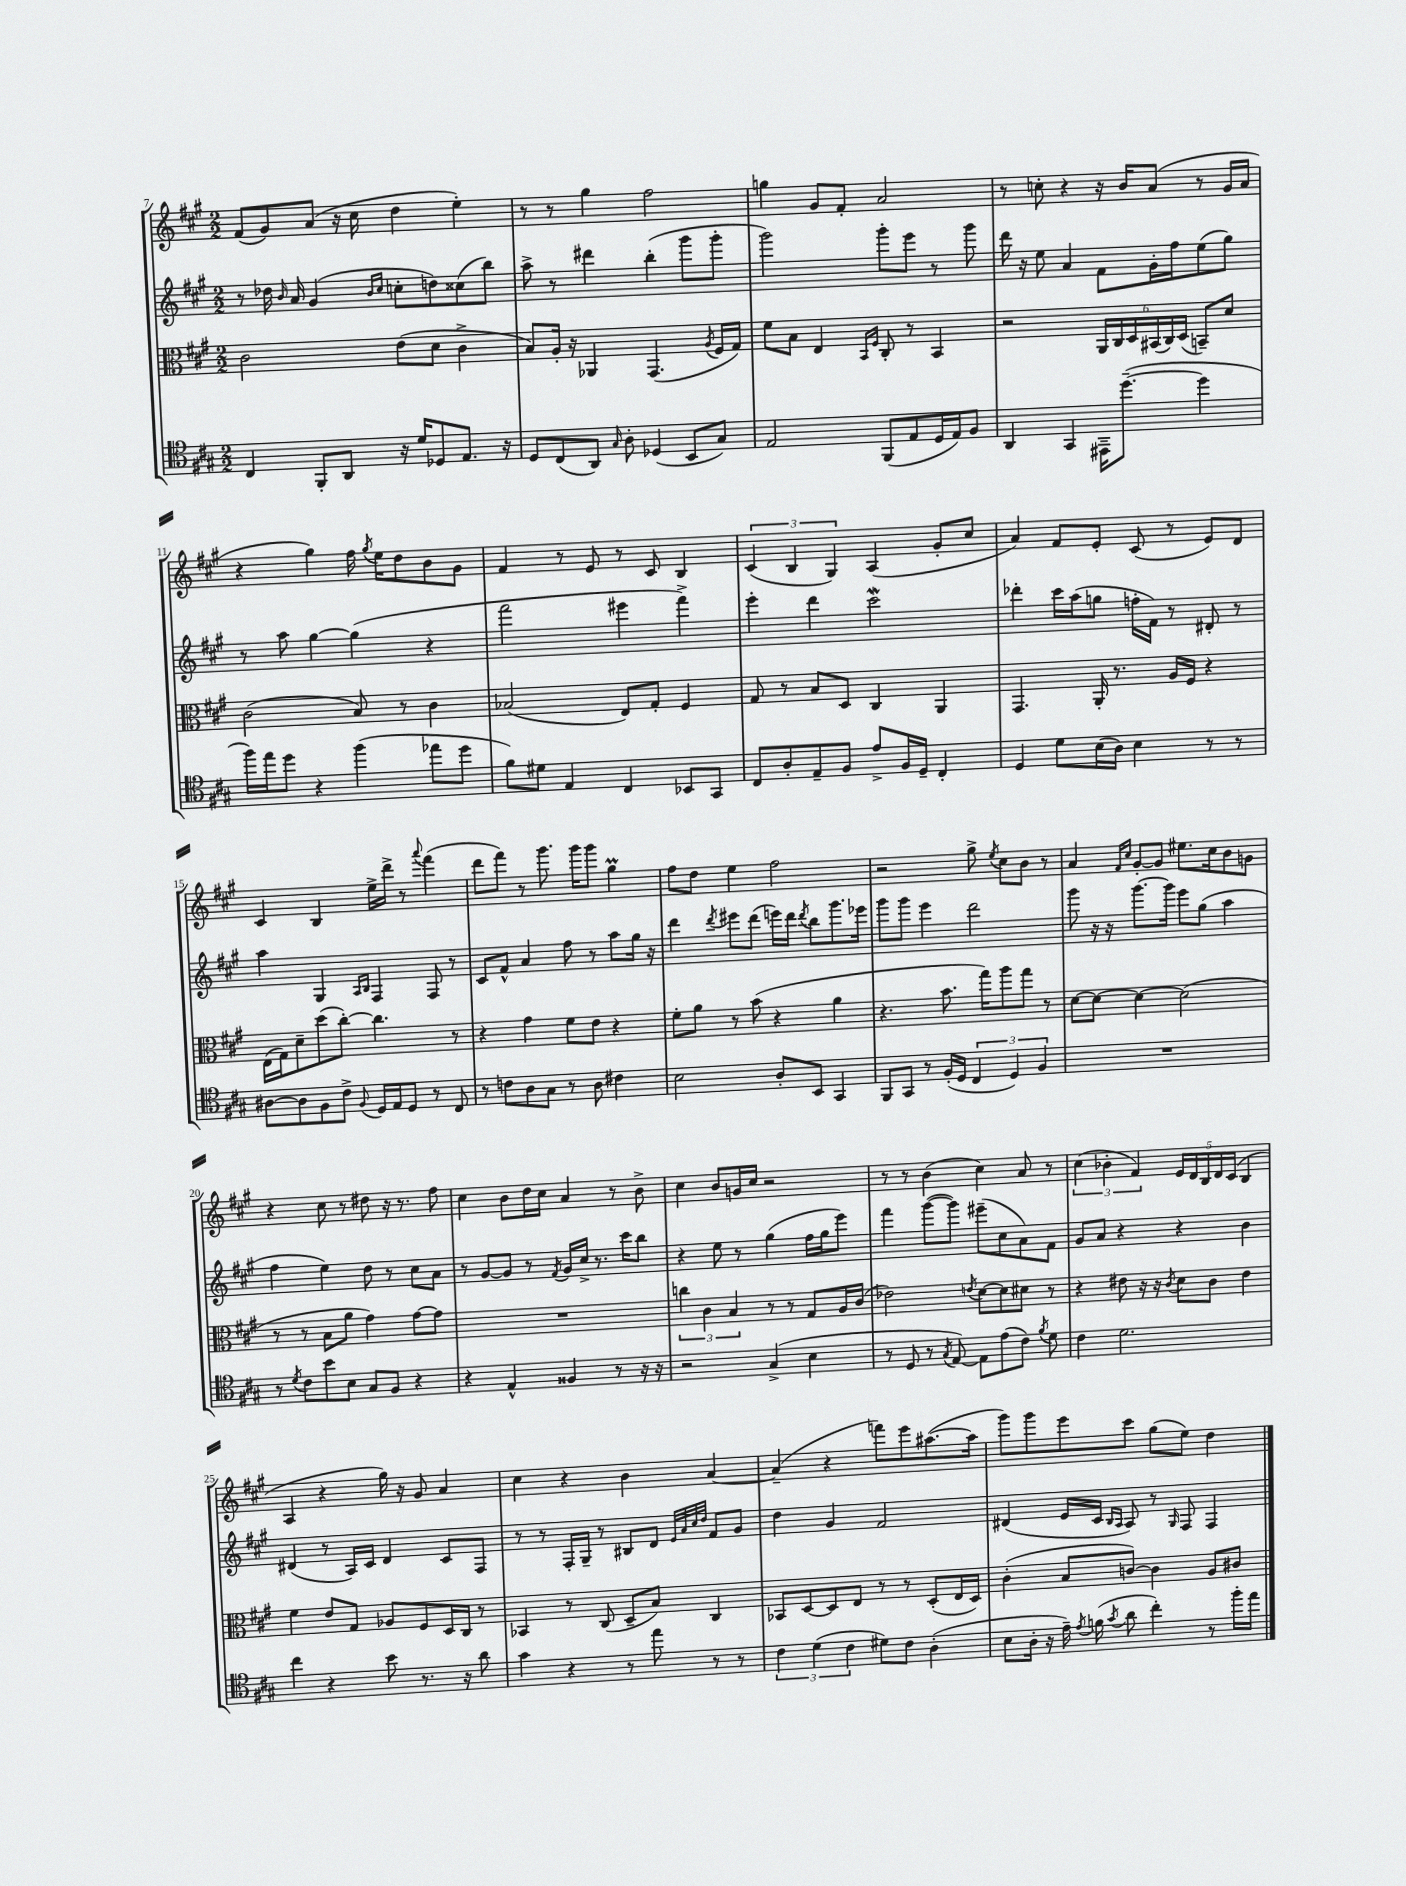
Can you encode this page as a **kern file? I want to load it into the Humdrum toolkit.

**kern	**kern	**kern	**kern
*staff4	*staff3	*staff2	*staff1
*clefC4	*clefC3	*clefG2	*clefG2
*k[f#c#g#]	*k[f#c#g#]	*k[f#c#g#]	*k[f#c#g#]
*M2/2	*M2/2	*M2/2	*M2/2
4C#/	2c#\	8r	(8f#/L
.	.	16dd-\	8g#/)
.	.	16qqb/	.
.	.	16a/	.
8FF#'/L	.	(4g#/	(8a/J
8AA/J	.	.	16r
.	.	.	16cc#\
.	.	16qqb/LL	.
.	.	16qqcc#/JJ	.
16r	(8e\L	8cc'\L	4dd\
16d/LK	.	.	.
8D-/	8d\J	8dd\)	.
8.E/J	4c#^\	(8cc##\	4ee'\)
.	.	8bb\J)	.
16r	.	.	.
=	=	=	=
8D/L	8B/L)	8aa^\	8r
(8C#/	16A'/Jk	8r	8r
.	16r	.	.
8AA/J)	4AA-/	4ddd#\	4gg#\
16qqG#/	.	.	.
8A'\	.	.	.
(4D-/	(4.GG#/	(4bb'\	2ff#\
8BB/L	.	8ggg#\L	.
.	8qA/	.	.
8G#/J)	16F#/LL	8ggg#'\J	.
.	16G#/JJ)	.	.
=	=	=	=
2E/	8f#\L	2ggg#\)	4gg\
.	8B\J	.	.
.	4E/	.	8g#/L
.	.	.	8f#'/J
.	16qqBB/LL	.	.
.	16qqF#/JJ	.	.
(8FF#/L	8C#'/	8ggg#'\L	2a/
8E/	8r	8eee\J	.
16D/L	4BB/	8r	.
16E/J)	.	.	.
8F#/J	.	8ggg#\	.
=	=	=	=
4AA/	2r	16ddd\	8r
.	.	16r	.
.	.	8ee\	8cc'\
4GG#/	.	4a/	4r
16EE#~\LK	24AA/LL	8f#\L	16r
.	24C#/	.	.
([8.dd~\J	.	.	16b/LK
.	24D/	.	.
.	(24BB#/	16g#'\L	(8a/J
.	24C#/)	.	.
.	.	16ff#\J	.
.	(24D/JJ	.	.
4dd\]	8BB~/L)	(8ee\	8r
.	8d/J	8gg#\J)	16g#/LL
.	.	.	16a/JJ
=	=	=	=
16ff#\LL)	(2c#\	8r	4r
16ee\J	.	.	.
8dd\J	.	8aa\	.
4r	.	[4gg#\	4gg#\)
(4ff#\	8B/)	(4gg#\]	16ff#\
.	.	.	8qgg#/
.	.	.	16ee\LK
.	8r	.	8dd\
8ee-\L	4c#\	4r	8b\
8dd\J	.	.	8g#\J
=	=	=	=
8f#\L)	(2B-/	2fff#\	4f#/
8d#\J	.	.	.
4E/	.	.	8r
.	.	.	8e/
4C#/	8E/L)	4eee#\	8r
.	8G#'/J	.	8c#/
8BB-/L	4F#/	4fff#^\)	4B/
8GG#/J	.	.	.
=	=	=	=
8C#/L	8G#/	4eee'\	(6c#/
8A'/	8r	.	.
.	.	.	6B/
8E~/	8B/L	4ddd\	.
.	.	.	6G#/)
8F#/J	8D/J	.	.
8e^/L	4C#/	2ccc#\	(4A/
16F#/L	.	.	.
16D~/JJ	.	.	.
4C#'/	4AA/	.	8g#'/L
.	.	.	8cc#/J
=	=	=	=
4D/	4.GG#/	4ddd-'\	4a/)
8d\L	.	16ccc#\LL	8f#/L
.	.	(16aa\J	.
(16B\L	16AA'/	8gg\J	8e'/J
16A\JJ)	8.r	.	.
4B\	.	16ff'\LL	(8c#/
.	.	16f#\JJ)	.
.	16A/LL	8r	8r
.	16F#/JJ	.	.
8r	4r	8d#'/	8e/L)
8r	.	8r	8d/J
=	=	=	=
[8A#\L	(16E\LL	4aa\	4c#/
.	16G#\J)	.	.
8A#\]	8d~\	.	.
8F#\	(8dd\	4G#/	4B/
8c#^\J	[8cc#'\J)	.	.
.	.	16qqA/LL	.
8qqF#/	.	16qqB/JJ	.
16D/LL	4.cc#\]	4F#/	16ee^\LL
16E/J	.	.	16ddd^\JJ
8D/J	.	.	8r
.	.	.	8qqaaa/
8r	.	8F#/	(4fff#\
8C#/	8r	8r	.
=	=	=	=
8r	4r	8c#/L	8ddd\L
8c\L	.	8f#^^/J	8fff#\J)
8A\	4g#\	4a/	8r
8G#\J	.	.	8.ggg#\
8r	8f#\L	8ff#\	.
.	.	.	16ggg#\LK
8A\	8e\J	8r	8ggg#\J
4c#\	4r	8aa\L	4gg#\
.	.	16gg#\Jk	.
.	.	16r	.
=	=	=	=
2B\	8f#'\L	4ddd\	8ff#\L
.	8a\J	.	8dd\J
.	.	8qddd/	.
.	8r	8eee#\L	4ee\
.	(8b\	(8ddd\J	.
8A'/L	4r	16eee\LL)	2ff#\
.	.	16ddd\JJ	.
.	.	8qddd/	.
8BB/J	.	8bb\L	.
4GG#/	4a\	8.ggg#\	.
.	.	16eee-\Jk	.
=	=	=	=
8FF#/L	4.r	8ggg#\L	2r
8GG#/J	.	8ggg#\J	.
8r	.	4eee\	.
(16F#'/LL	8.b\	.	.
16D/JJ	.	.	.
6C#/	.	2ddd\	8gg#^\
.	16gg#\LK)	.	.
.	.	.	8qee/
.	8aa\	.	8cc#\L
6D/)	.	.	.
.	8gg#\J	.	8b\J
6F#/	.	.	.
.	8r	.	8r
=	=	=	=
1r	[8d\L	8ggg#\	4a/
.	8d\_J	16r	.
.	.	16r	.
.	.	.	16qqf#/LL
.	.	.	16qqcc#/JJ
.	4d\_	[8.ggg#\L	[8g#'/L
.	.	.	8g#/]J
.	.	16ggg#\]Jk	.
.	(2d\]	8eee\L	8.ee#\L
.	.	(8gg#\J	.
.	.	.	16cc#\k
.	.	4aa\	8b\
.	.	.	8g\J
=	=	=	=
8r	8r	4ff#\	4r
8qd/	.	.	.
8c#\L	8r	.	.
8b\	8B\L	4ee\)	8cc#\
8B\J	8a\J	.	8r
8G#/L	4g#\)	8dd\	8dd#\
8F#/J	.	8r	16r
.	.	.	8.r
4r	[8g#\L	8cc#\L	.
.	8g#\]J	8a\J	8ff#\
=	=	=	=
4r	1r	8r	4cc#\
.	.	[8g#/L	.
4E^^/	.	8g#/]J	8b\L
.	.	8r	16dd\L
.	.	.	16cc#\JJ
.	.	8qf#/	.
4F##/	.	16g#/LL	4a/
.	.	16cc#^/JJ	.
.	.	8.r	.
8r	.	.	8r
.	.	16ccc#\LK	.
16r	.	8bb\J	8b^\
16r	.	.	.
=	=	=	=
2r	6cc\	4r	4cc#\
.	6c#\	.	.
.	.	8ee\	8b/L
.	6B/	.	.
.	.	8r	16g/L
.	.	.	16cc#/JJ
(4G#^/	8r	(4gg#\	2r
.	8r	.	.
4B\	8G#/L	16ff#\LL	.
.	.	16gg#\J	.
.	16A/L	8eee\J)	.
.	(16c#/JJ	.	.
=	=	=	=
8r	2e-\)	4fff#\	8r
8D/	.	.	8r
8r	.	([8ggg#\L	(4b\
8qG#/	.	.	.
[8E/)	.	8ggg#\]J)	.
.	8qe/	.	.
8E\]L	[8d\L	(8eee#~\L	4cc#\)
(8e\	8d\]	8cc#\	.
8c#\J)	8d#\J	8a\)	8a/
8qf#/	.	.	.
8d\	8r	8f#\J	8r
=	=	=	=
4c#\	4r	8g#/L	(6cc#\
.	.	8a/J	.
.	.	.	6b-'\
2.d\	8e#\	4r	.
.	.	.	6f#/)
.	16r	.	.
.	16r	.	.
.	8qc#/	.	.
.	8d\L	4r	20e/LL
.	.	.	20d/
.	.	.	20B/
.	8c#\J	.	.
.	.	.	20d/
.	.	.	(20c#/JJ
.	4e#\	4b\	4B/
=	=	=	=
4cc#\	4f#\	(4d#/	4A/
4r	8e/L	8r	4r
.	8G#/J	16A/LL)	.
.	.	16c#/JJ	.
8b\	8A-/L	4d#/	16gg#\)
.	.	.	16r
8.r	8F#/	.	8g#/
.	16D/L	8c#/L	4a/
16r	16C#/JJ	.	.
8a\	8r	8F#/J	.
=	=	=	=
4g#\	4BB-/	8r	4cc#\
.	.	8r	.
4r	8r	16F#'/LL	4r
.	.	16G#~/JJ	.
.	(8C#/	8r	.
8r	8D~/L	8B#/L	4b\
8ee\	8B/J)	8d/J	.
.	.	32qqe/LLL	.
.	.	32qqa/	.
.	.	32qqcc#/	.
.	.	32qqdd/JJJ	.
8r	4C#/	8f#/L	[4a/
8r	.	8g#/J	.
=	=	=	=
6c#\	8BB-/L	4dd\	(4a~/]
.	[8D/	.	.
(6d\	.	.	.
.	8D/]	4g#/	4r
6c#\	.	.	.
.	8E/J	.	.
8d#\L)	8r	2f#/	8fff\L)
8c#\J	8r	.	8eee\
(4A'\	(8D'/L	.	([8.aa#\
.	16E/L	.	.
.	16D/JJ)	.	16aa#\]Jk
=	=	=	=
8B\L	(4c#'\	(4d#/	8ggg#\L)
16A'\Jk	.	.	8ggg#\
16r	.	.	.
16e~\)	8B/L	16e/LL	8eee\
8qe/	.	.	.
(16f\	.	16c#/JJ	.
.	.	16qqB/LL	.
8qg#/	.	16qqA/JJ	.
8a\	[8c/J)	8A/)	8ccc#\J
4cc#'\)	4c\]	8r	(8gg#\L
.	.	16qqG#/	.
.	.	8F#/	8ee\J)
8r	8A/L	4F#/	4dd\
16ff#'\LL	8c#/J	.	.
16ee\JJ	.	.	.
==	==	==	==
*-	*-	*-	*-
